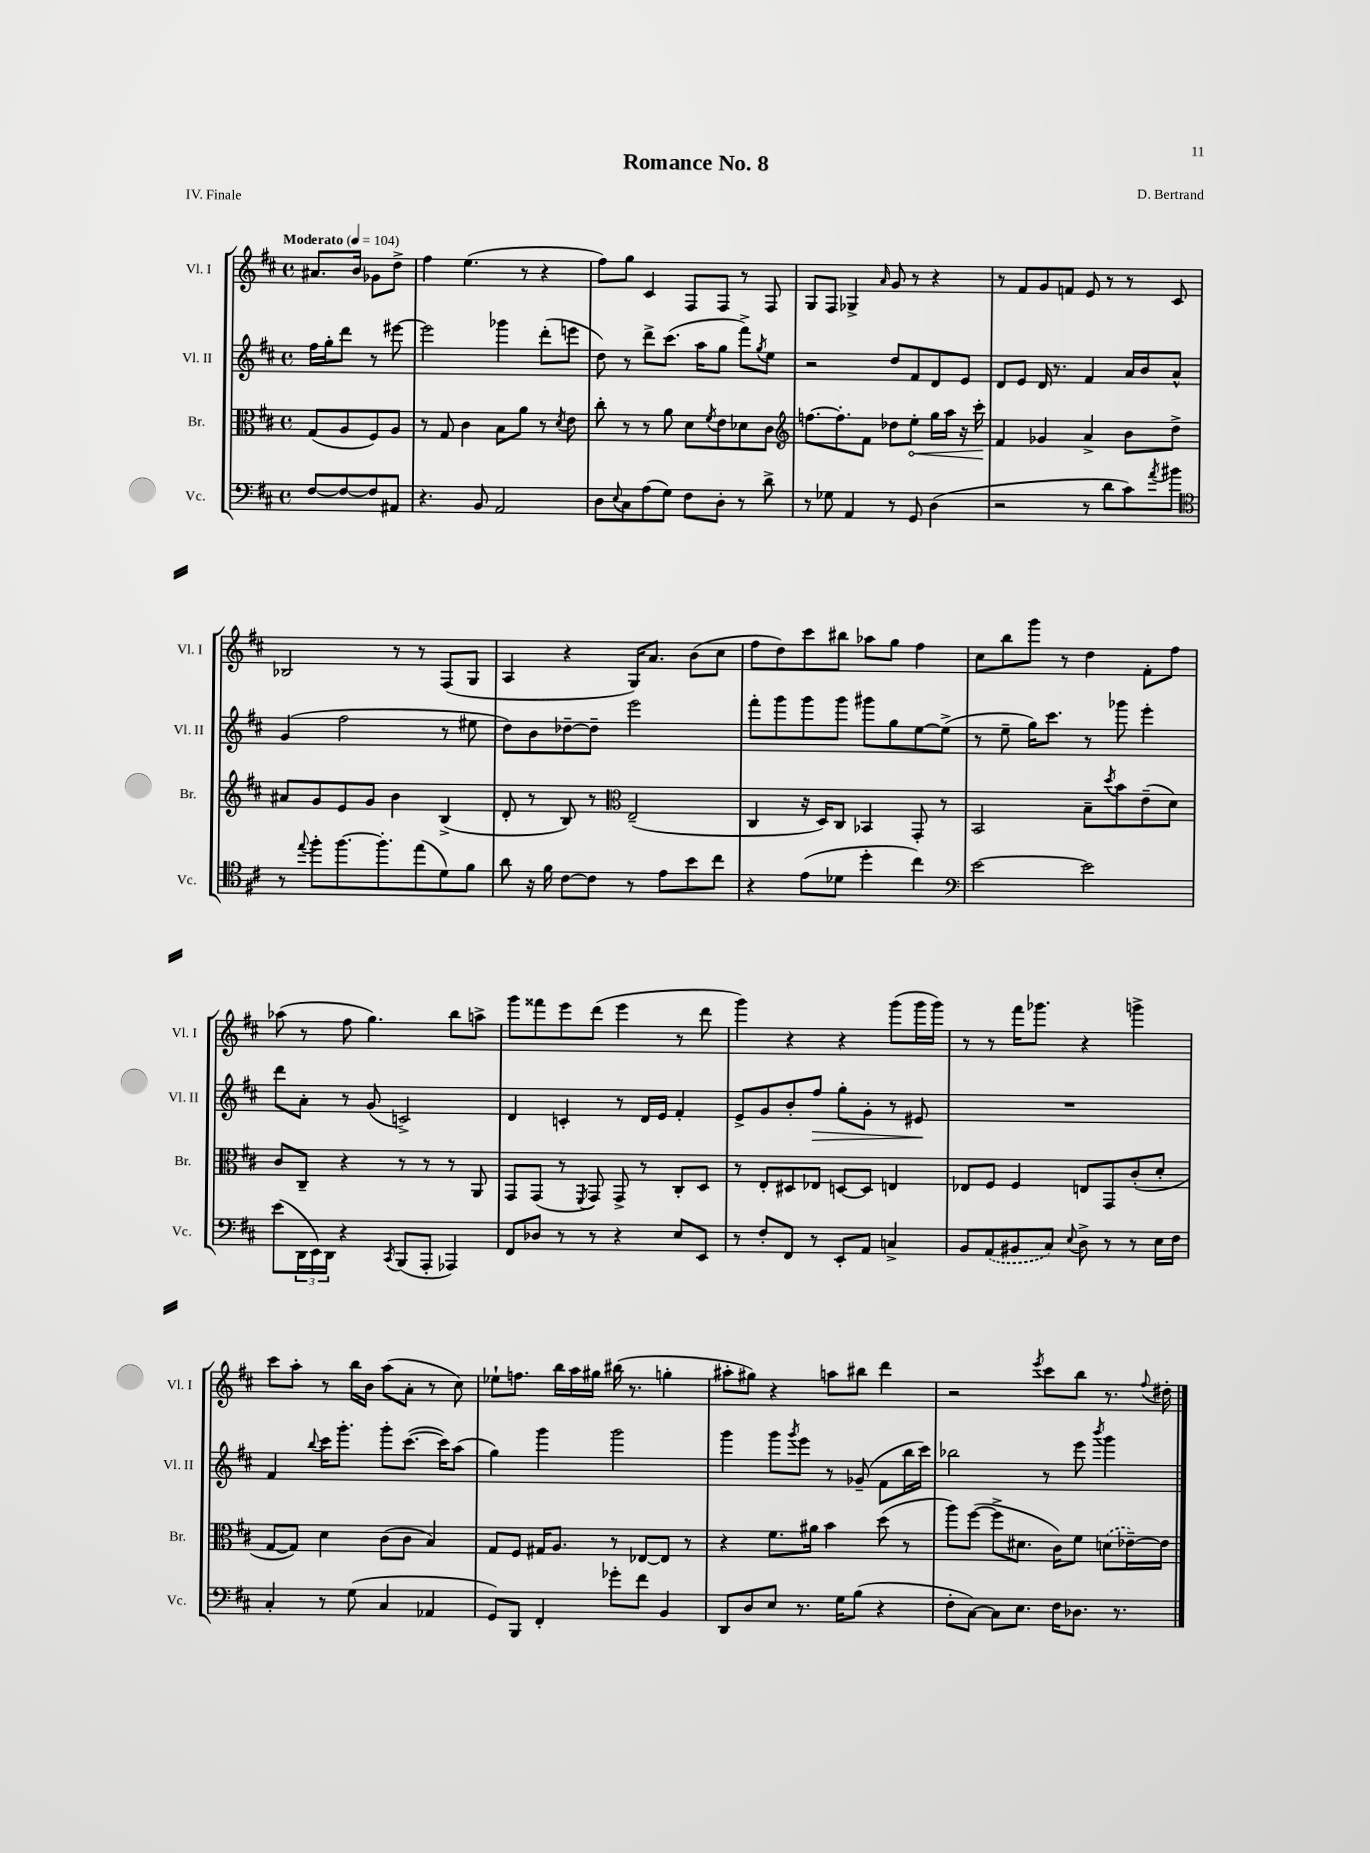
\header { title = "Romance No. 8" composer = "D. Bertrand" piece = "IV. Finale" }
<<
\new StaffGroup <<
\new Staff = "s0" \with { instrumentName = "Vl. I" shortInstrumentName = "Vl. I" } {
    \clef treble \key d \major \defaultTimeSignature \time 4/4 \partial 2 \tempo "Moderato" 4 = 104
    ais'8. b'16 ges'8 d''8-> |
    fis''4 e''4.( r8 r4 |
    fis''8) g''8 cis'4 fis8 fis8 r8 fis8 |
    g8 fis8 ges4-> \grace { a'16 } g'8 r8 r4 |
    r8 fis'8 g'8 f'8 e'8 r8 r8 cis'8 |
    bes2 r8 r8 fis8( g8 |
    a4 r4 g16) a'8. b'8( cis''8 |
    fis''8 d''8) cis'''8 bis''8 aes''8 g''8 fis''4 |
    cis''8 b''8 g'''8 r8 d''4 fis'8-. fis''8 |
    aes''8( r8 fis''8 g''4.) b''8 a''8-> |
    g'''8 fisis'''8 e'''8 d'''8( e'''4 r8 d'''8 |
    g'''4) r4 r4 g'''8( g'''16 g'''16) |
    r8 r8 fis'''16 ges'''8. r4 g'''4-> |
    cis'''8 a''8-. r8 b''16 b'16 a''8( a'8-. r8 cis''8) |
    ees''8-! f''8. b''16 a''16 gis''16 bis''16( r8. g''4-. |
    ais''8-. gis''8) r4 a''8 bis''8 d'''4 |
    r2 \acciaccatura { e'''8 } cis'''8 b''8 r8. \appoggiatura { fis''8 } dis''16-. \bar "|." |
}
\new Staff = "s1" \with { instrumentName = "Vl. II" shortInstrumentName = "Vl. II" } {
    \clef treble \key d \major \defaultTimeSignature \time 4/4 \partial 2
    fis''16 g''16-. d'''8 r8 eis'''8~ |
    eis'''2 ges'''4 d'''8-.( e'''8 |
    d''8) r8 d'''8-> cis'''8.( a''16 g''8 fis'''8->) \acciaccatura { g''8 } e''8 |
    r2 d''8 fis'8 d'8 e'8 |
    d'8 e'8 d'16 r8. fis'4 a'16 b'16 a'8-^ |
    g'4( fis''2 r8 eis''8 |
    d''8) b'8 des''8~-- des''8-- e'''2 |
    fis'''8-. g'''8 g'''8 g'''8 gis'''8 g''8 e''8~ e''8->( |
    r8 e''8-- g''16) cis'''8. r8 ges'''8 e'''4-. |
    d'''8 a'8-. r8 g'8( c'2->) |
    d'4 c'4-. r8 d'16 e'16 fis'4-. |
    e'8-> g'8 b'8-. fis''8\> g''8-. g'8-. r8 eis'8\! |
    R1 |
    fis'4 \appoggiatura { b''8 } cis'''16 g'''8.-. g'''8-. cis'''8.~( cis'''16) a''8( |
    g''4) g'''4 g'''2 |
    g'''4 g'''8 \acciaccatura { g'''8 } e'''8 r8 ges'8--( fis'8 b''16 cis'''16) |
    bes''2 r8 e'''8 \acciaccatura { b'''8 } g'''4 \bar "|." |
}
\new Staff = "s2" \with { instrumentName = "Br." shortInstrumentName = "Br." } {
    \clef alto \key d \major \defaultTimeSignature \time 4/4 \partial 2
    g8( a8 fis8) a8 |
    r8 g8 cis'4 b8 a'8 r8 \acciaccatura { d'8 } e'8 |
    cis''8-. r8 r8 a'8 d'8 \acciaccatura { fis'8 } e'8 des'8 cis'8 |
    \clef treble f''8.~ f''8.-. fis'8 des''8 \once \override Hairpin.circled-tip = ##t e''8-.\< g''16 a''16 r16 cis'''16-.\! |
    fis'4 ges'4 a'4-> b'8 d''8-> |
    ais'8 g'8 e'8 g'8 b'4 b4->( |
    d'8-. r8 b8) r8 \clef alto e2--( |
    cis4 r16 d16) cis8 bes,4 g,8-. r8 |
    b,2 b8-- \acciaccatura { d''8 } b'8 e'8--( d'8) |
    cis'8 cis8-- r4 r8 r8 r8 a,8 |
    g,8 g,8( r8 \acciaccatura { fis,8 } g,8) g,8-> r8 cis8-. d8 |
    r8 e8-. dis8 ees8 d8~ d8 e4 |
    ees8 fis8 fis4 e8 g,8 cis'8-.( d'8-. |
    g8~ g8) d'4 cis'8( cis'8 b4) |
    g8 fis8 gis16 a8. r8 ees8~ ees8 r8 |
    r4 fis'8. ais'16 b'4 d''8( r8 |
    a''8) fis''8~( fis''8-> dis'8. cis'16) fis'8 \once \slurDashed d'8( ees'16~--) ees'16 \bar "|." |
}
\new Staff = "s3" \with { instrumentName = "Vc." shortInstrumentName = "Vc." } {
    \clef bass \key d \major \defaultTimeSignature \time 4/4 \partial 2
    fis8~ fis8~ fis8 ais,8 |
    r4. b,8 a,2 |
    d8 \appoggiatura { e8 } cis8 a8( g8) fis8 d8-. r8 d'8-> |
    r8 ges8 a,4 r8 g,8 d4( |
    r2 r8 d'8 cis'8) \acciaccatura { a'8 } bis'8 |
    \clef tenor r8 \appoggiatura { e''8 } fis''8-. fis''8.~ fis''8.-. e''8( d'8) fis'8 |
    a'8 r16 fis'16 cis'8~ cis'8 r8 e'8 b'8 cis''8 |
    r4 e'8( des'8 d''4-. cis''4) |
    \clef bass e'2~ e'2 |
    e'8( \tuplet 3/2 { d,16 e,16) d,16 } r4 \acciaccatura { cis,8 } b,,8( a,,8-. aes,,4) |
    fis,8 des8 r8 r8 r4 e8 e,8 |
    r8 fis8-. fis,8 r8 e,8-. a,8 c4-> |
    b,8 \once \slurDashed a,8( bis,8 cis8) \appoggiatura { e8 } d8-> r8 r8 e16 fis16 |
    cis4-. r8 g8( cis4 aes,4 |
    g,8) b,,8 fis,4-. ges'8-. fis'8 b,4 |
    d,8 d8 e8 r8. g16 b8( r4 |
    fis8-. cis8~) cis8 e8. fis16 des8. r8. \bar "|." |
}
>>
>>
\layout { \context { \Score \remove "Bar_number_engraver" } }
